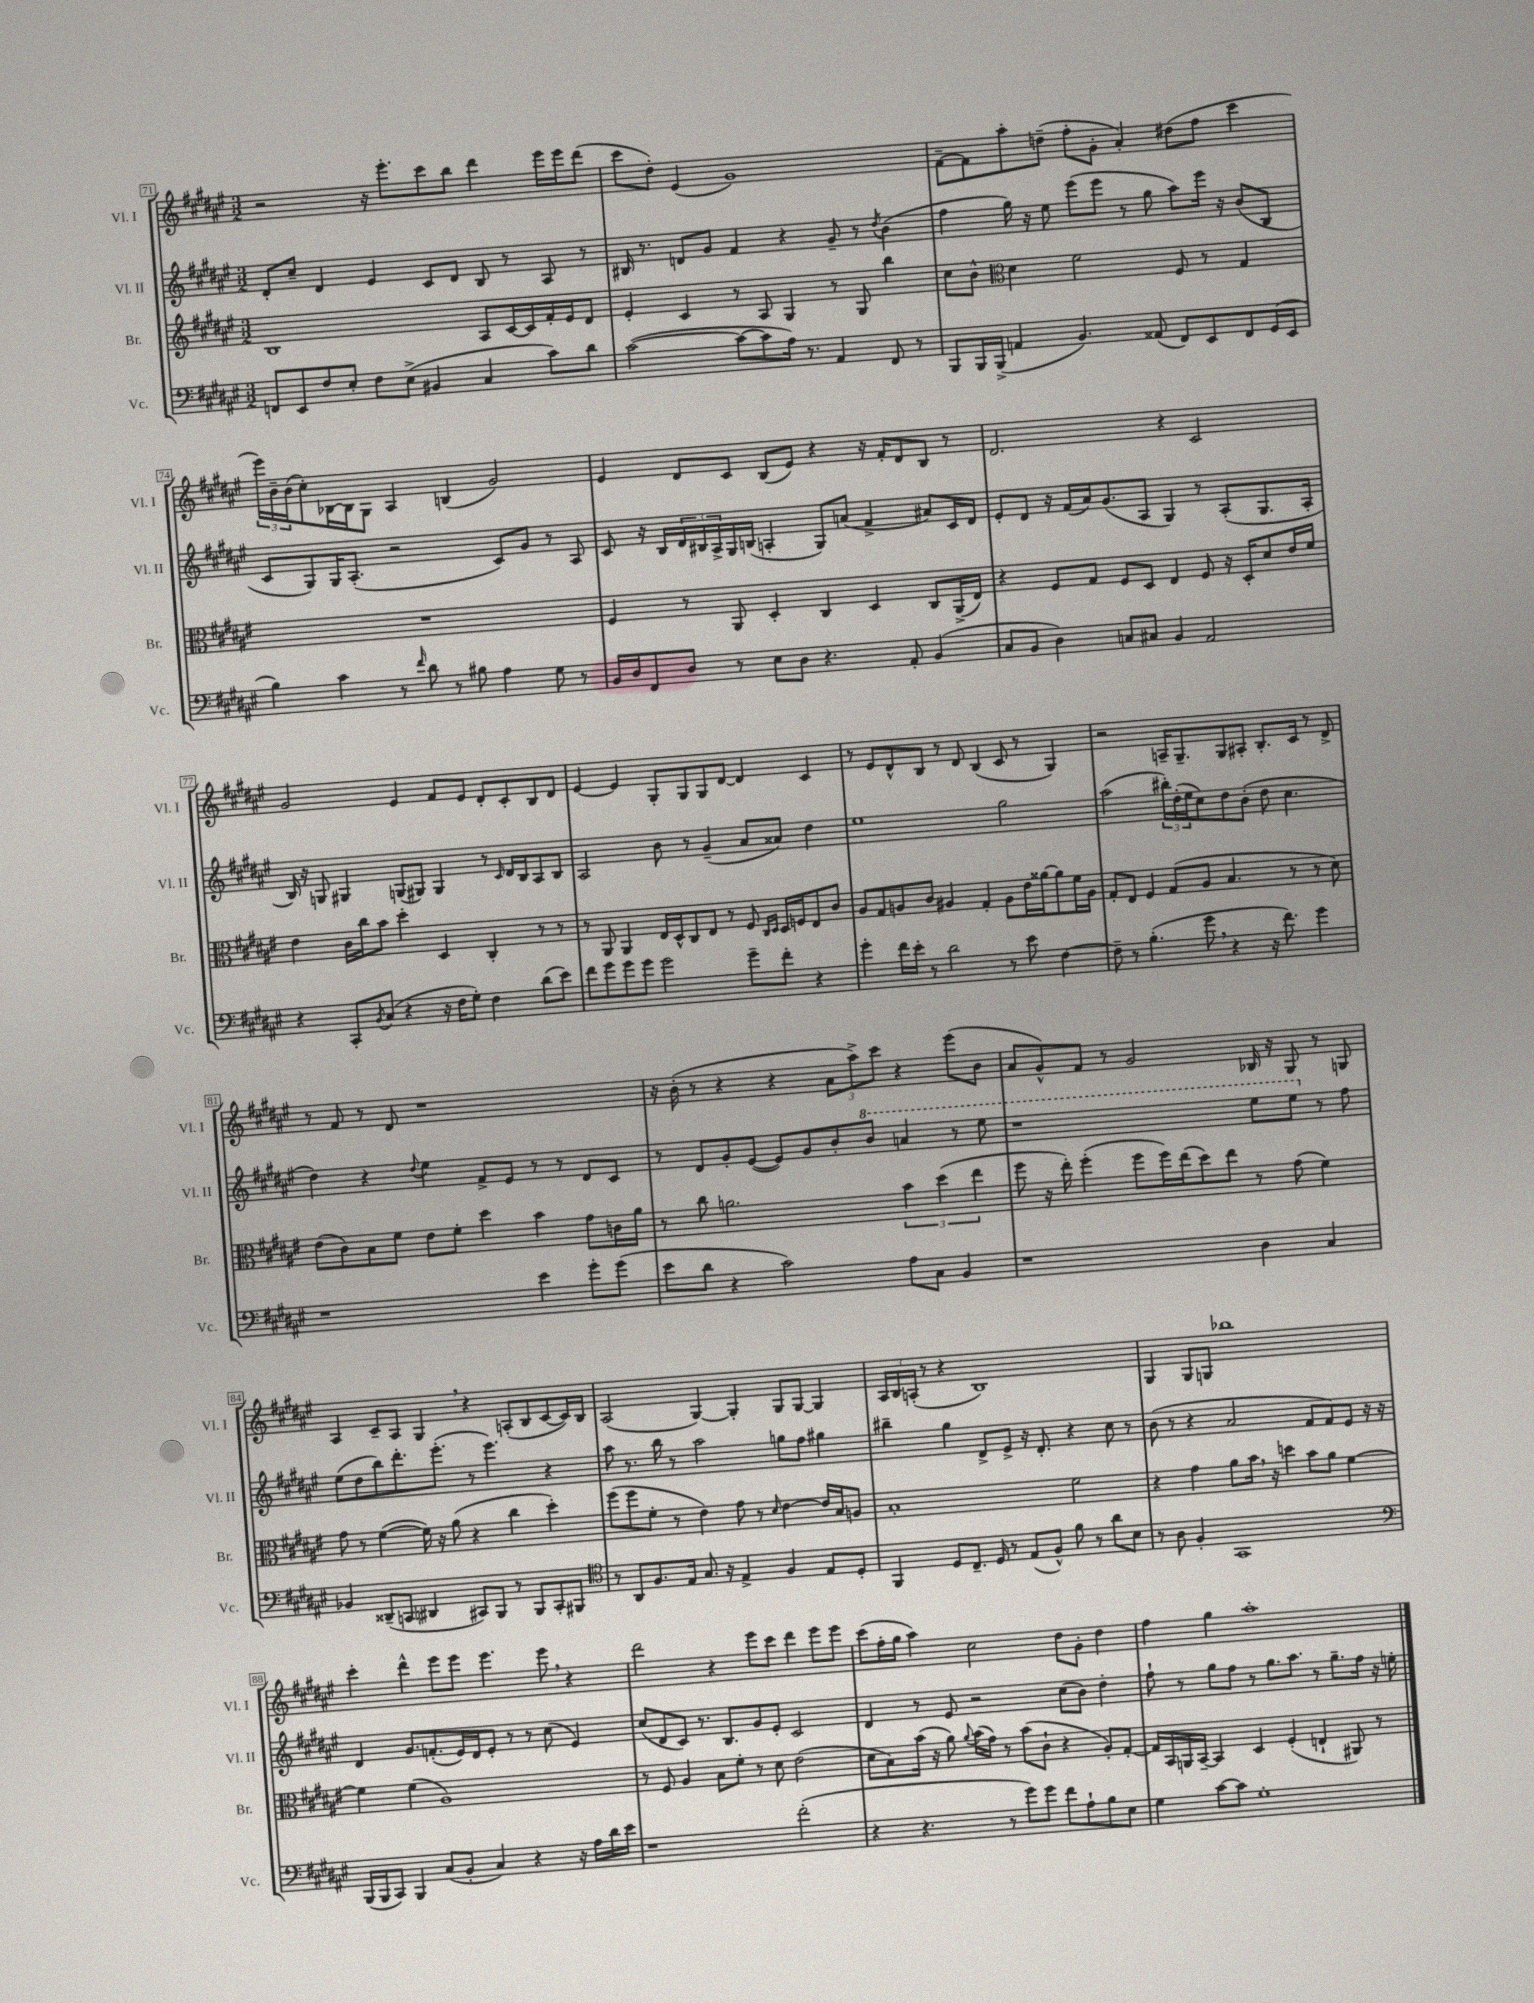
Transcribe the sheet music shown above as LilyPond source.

<<
\new StaffGroup <<
\new Staff = "s0" \with { instrumentName = "Vl. I" shortInstrumentName = "Vl. I" } {
    \clef treble \key fis \major \numericTimeSignature \time 3/2
    r2 r16 eis'''8.-. cis'''8 b''8 dis'''4 eis'''16 eis'''16 dis'''8( |
    cis'''8 dis''8-.) eis'4( gis'1) |
    fis'8~-- fis'8 ais''8-. d''8--( fis''8-. gis'8-. ais'4-.) dis''8( fis''8 cis'''4 |
    \tuplet 3/2 { eis'''16) b'16-- b'16( } cis''8-.) bes16~ bes16 gis8 ais4 b4( gis'2) |
    eis'4 dis'8 cis'8 b8( eis'8) r4 r16 fis'16-. dis'8 b8 r8 |
    dis'2. r4 cis'2 |
    gis'2 eis'4 fis'8 eis'8 dis'8-. cis'8-. b8 dis'8 |
    eis'4~ eis'4 gis8-. gis8 gis8 dis'8~ dis'4 cis'4 |
    r8 eis'8 dis'8-^ b8 r8 dis'8 b4( cis'8 r8 gis4) |
    r2 a16-- gis8.-- gis8 ais8-. b8.-. cis'16 r8 dis'8-> |
    r8 fis'8 r8 dis'8 r1 |
    r16 b'16-.( r8 r4 r4 \tuplet 3/2 { ais'8 ais''8->) cis'''8 } r4 eis'''8( b'8 |
    ais'8 gis'8-^) fis'8 r8 gis'2 bes16 r16 gis8 r8 g8 |
    ais4 cis'8-- ais8 gis4 \breathe r4 a8-.( b8 cis'8~ cis'16) b16 |
    ais2( gis4~) gis4-. gis8 gis8~ gis4 |
    \tuplet 3/2 { ais16 b16 a16-.( } r8 r4 b1) |
    gis4 gis8 g8 bes''1 |
    cis'''4-. dis'''4-^ eis'''8 eis'''8 eis'''4. eis'''8 \breathe r4 |
    dis'''2 r4 eis'''8 cis'''8 dis'''4 eis'''8 eis'''8 |
    cis'''8( fis''16-. gis''16 ais''4) cis''2 dis''8 gis'8-. dis''4 |
    fis''4 gis''4 ais''1-. \bar "|." |
}
\new Staff = "s1" \with { instrumentName = "Vl. II" shortInstrumentName = "Vl. II" } {
    \clef treble \key fis \major \numericTimeSignature \time 3/2
    dis'8-. cis''8-- dis'4 eis'4 cis'8 dis'8 b8 r8 ais8 r8 |
    bis16 r8. d'8 gis'8 fis'4 r4 gis'8-- r8 \acciaccatura { dis''8 } b'4( |
    fis''4 gis''16) r16 eis''8 eis'''8( eis'''8 r8 gis''8 ais''8) eis'''16 r16 b'8( b8 |
    cis'8 gis8) gis16 ais8.-.( r2 cis'8) gis'8 r8 ais8 |
    cis'8 r16 b16 \tuplet 3/2 { dis'16 bis16 ais16-> } gis16 b16( a4-. gis8) a'8( fis'4-> ais'8) cis'16 dis'16 |
    eis'8-. dis'8 r16 fis'16( ais'16) gis'8.( ais8 gis4) r8 ais8-.( gis8. ais16-. |
    b16) r16 g8 gis4 g8( gis8) gis4 r8 \grace { cis'16 } dis'16 b16 ais8 b8 |
    ais2 b'8 r8 gis'4--( ais'8 aisis'8) dis''4 |
    eis''1 gis''2 |
    ais''2( \tuplet 3/2 { bis''16-.) dis''16-.( eis''16 } cis''8) dis''8 b'8-.( dis''8 cis''4. |
    dis''4) r4 \appoggiatura { dis''8 } eis''4 fis'8-> eis'8 r8 r8 dis'8 cis'8 |
    r8 dis'8 gis'8-. eis'8~( eis'8) gis'8 b'8-. \ottava #1 b''8 a''4 r8 eis'''8 |
    r1 eis'''8 eis'''8 \ottava #0 r8 fis''8 |
    eis''8( dis''8 b''8) dis'''8.-. eis'''8.-.( r8 eis'''4.) r4 |
    ais''8 r8. b''16 r8 ais''2 g''8 fis''8 gis''4 |
    bis''4-- gis''4 dis'8-> eis'8-> r16 dis'8.-. r4 cis''8 r8 |
    b'8( r8 r4 ais'2 fis'8 fis'8) eis'8 r16 r16 |
    dis'4 gis'8. f'8.-.( eis'16) dis'16 eis'8-. r8 r8 cis''8( eis'4) |
    cis''8( dis'8 cis'8) r8. b8. gis'8 eis'8-. cis'2 |
    dis'4 r8 eis'8 r2 cis''8( b'8) dis''4-. |
    fis''8-! r8 gis''8 fis''8 r8 gis''8. ais''8. r8 gis''8.-- fis''16 r16 e''16-. \bar "|." |
}
\new Staff = "s2" \with { instrumentName = "Br." shortInstrumentName = "Br." } {
    \clef treble \key fis \major \numericTimeSignature \time 3/2
    b1 ais8 cis'16~ cis'16 fis'16-. eis'16 dis'8 |
    eis'4-. cis'4 r8 ais8 gis4 r8 gis8 b''4 |
    cis''8 b'8-^ \clef alto dis'4 fis'2 fis8 r8 gis4 |
    R1. |
    fis4 r8 ais,8 dis4-. cis4 dis4 cis8 ais,16->( eis16) |
    r4 fis8 gis8 fis8 dis8 eis4 fis8 r16 dis16-. dis'8 eis'16 fis'16 |
    eis'4 cis'16 cis''16 b'8 dis''4-. dis4 cis4-. r8 r8 |
    r8 ais,8 ais,4 eis16 dis16-^ cis8 eis8 r8 fis8 \grace { cis16 dis16 } dis16 f16 eis8 cis'8 |
    ais8 gis8 a8 cis'8 ais4 gis4-. ais8 eis'16 aisis'16~ aisis'8 fis'16 ais16 |
    gis8-. eis8 fis4 gis8( ais8 b4. r8 r8 dis'8) |
    eis'8( cis'8) b8 fis'8 eis'8 fis'8-. dis''4 b'4 gis'8 c'16 ais'16 |
    r8 cis''8 a'2. \tuplet 3/2 { b'4 dis''4( eis''4 } |
    fis''8 r16 eis''16-.) fis''4-.( fis''8 fis''16) eis''16( dis''8) eis''8 r8 gis'8( fis'4) |
    gis'8 r8 fis'4~( fis'16) r16 ais'8( r4 cis''4 dis''4-.) |
    fis''8( fis''8 fis'8-. r8 eis'4) gis'8 r8 \grace { dis'16 } eis'4~ eis'16 b16 a8 |
    b1-. fis'2 |
    r4 gis'4 ais'8 b'16 \breathe r16 d''4 b'8 ais'8 fis'4~ |
    fis'4 fis'4( ais1) |
    r8 fis8 ais4 b8 fis'8-. r8 dis'8 eis'2( |
    dis'8 b8) b'16( r16 ais'8) \appoggiatura { ais'8 } b'16( gis'16) r8 b'8( cis'8-! r4 ais8-.) gis8~-. |
    gis16 b,16 a,16 b,16~-- b,4 dis4 fis4-.( e4-! ais,8) r8 \bar "|." |
}
\new Staff = "s3" \with { instrumentName = "Vc." shortInstrumentName = "Vc." } {
    \clef bass \key fis \major \numericTimeSignature \time 3/2
    f,8 eis,8 fis8 eis8-. fis8 eis8->( bis,4 cis4 cis'8) dis'8 |
    cis'2~( cis'8~ cis'8 ais16) r8. ais,4 fis,8 r8 |
    b,,8 b,,16 b,,16->( a,4 b,4.) aisis,8( fis,8) eis,8 fis,8 gis,16( eis,16 |
    b4) cis'4 r8 \grace { fis'16 } dis'8 r8 bis8 ais4 gis8 r8 |
    b,16 dis16 fis,8 dis8 r8 eis8 dis8 r4. ais,8-. b,4( |
    cis8 b,8 dis4) c8 cis8 b,4 ais,2 |
    r4 cis,8-. \acciaccatura { b,8 } cis8( r4 r16 fis16 gis8-.) fis4 dis'8( eis'8) |
    fis'8 gis'8 gis'8 gis'8 gis'2 gis'8-- fis'8-. r4 |
    gis'4-. fis'16 eis'16-. r8 dis'2 r8 eis'8 fis4~ |
    fis8-- r8 b4.-.( gis'8 \breathe r4 r16 fis'8.) gis'4 |
    r1 eis'4 gis'8-. gis'8( |
    eis'8 dis'8 r4 cis'2) ais8 cis8 b,4 |
    r1 dis4 cis4 |
    bes,4 disis,8--( c,8 dis,4 cis,8) b,,8 r8 b,,8 cis,8-. bis,,8 |
    \clef tenor r8 ais,8 fis8. eis16 gis8. r16 eis4-> fis4 eis8 dis8-. |
    fis,4 dis8 cis8.-- dis16 r8 eis8( fis8-^) fis'8 r8 ais'8 b8 |
    r8 ais8 fis4-. gis,1 |
    \clef bass b,,16( b,,16 cis,8) b,,4 cis8( b,8-. cis4) r4 r16 ais16 dis'16 eis'16 |
    r1 fis'2-.( |
    r4 r4. r8 gis'8) gis'8 fis'8 ais8-! b8 eis8 |
    gis4 cis'8~ cis'8 gis1-. \bar "|." |
}
>>
>>
\layout { \context { \Score currentBarNumber = #71 \override BarNumber.stencil = #(make-stencil-boxer 0.1 0.3 ly:text-interface::print) } }
